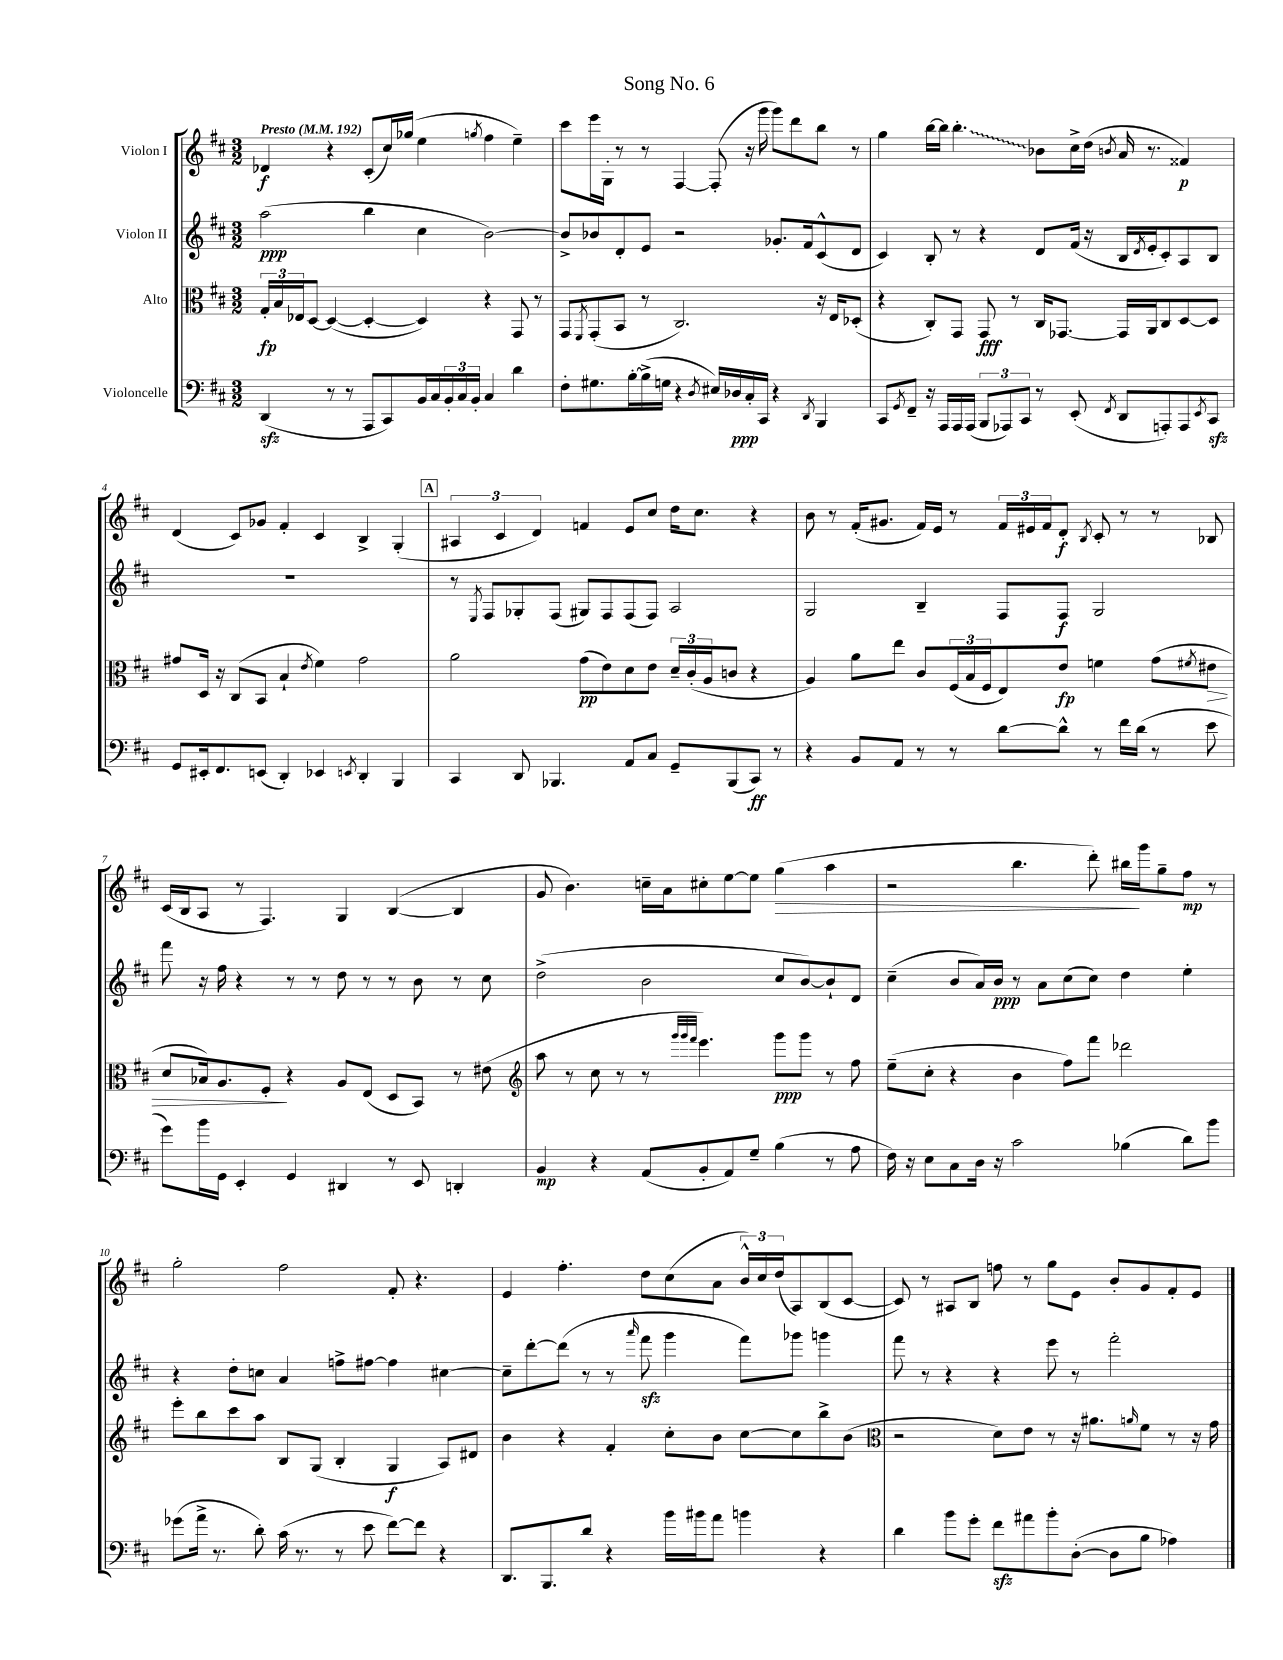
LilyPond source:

\header { title = "Song No. 6" }
<<
\new StaffGroup <<
\new Staff = "s0" \with { instrumentName = "Violon I" } {
    \clef treble \key d \major \numericTimeSignature \time 3/2 \tempo "Presto" 4 = 192
    des'4\f r4 cis'8-.( cis''16) ges''16( e''4 \acciaccatura { g''8 } fis''4 e''4--) |
    cis'''8 e'''16 g16-. r8 r8 fis4~ fis8-.( r16 g'''16 g'''8) d'''8 b''8 r8 |
    g''4 b''16~ b''16 \once \override Glissando.style = #'zigzag b''4.-.\glissando bes'8 cis''16-> d''16( \acciaccatura { b'8 } a'16 r8. fisis'4\p) |
    d'4( cis'8) ges'8 fis'4-. cis'4 b4-> g4-.( |
    \mark \markup { \box "A" } \tuplet 3/2 { ais4 cis'4 d'4) } f'4 e'8 cis''8 d''16 cis''8. r4 |
    b'8 r8 fis'16-.( gis'8. fis'16) e'16 r8 \tuplet 3/2 { fis'16 eis'16 fis'16 } d'8-.\f \acciaccatura { b8 } cis'8-. r8 r8 bes8 |
    cis'16( b16 a8 r8 fis4.) g4 b4~( b4 |
    g'8 b'4.) c''16-- a'16 cis''8-. e''8~ e''8 g''4\>( a''4 |
    r2 b''4. d'''8-.) bis''16\! g'''16 g''8-- fis''8\mp r8 |
    g''2-. fis''2 fis'8-. r4. |
    e'4 fis''4.-. d''8 cis''8( a'8 \tuplet 3/2 { b'16-^) cis''16 d''16( } a8) b8( cis'8~ |
    cis'8) r8 ais8 b8 f''8 r8 g''8 e'8 b'8-. g'8 fis'8-. e'8 \bar "|." |
}
\new Staff = "s1" \with { instrumentName = "Violon II" } {
    \clef treble \key d \major \numericTimeSignature \time 3/2
    a''2\ppp( b''4 cis''4 b'2~) |
    b'8-> bes'8 d'8-. e'8 r2 ges'8.-. fis'16 cis'8-^( d'8 |
    cis'4) b8-. r8 r4 d'8 fis'16( r16 b16 \acciaccatura { d'8 } e'16-. cis'8-.) a8 b8 |
    R1. |
    \mark \markup { \box "A" } r8 \acciaccatura { e8 } fis8 ges8-. fis8( gis8) fis8 fis8( fis8) a2 |
    g2 b4-- fis8 fis8\f g2 |
    fis'''8 r16 fis''16 r4 r8 r8 d''8 r8 r8 b'8 r8 cis''8 |
    d''2->( b'2 cis''8 b'8~) b'8-! d'8 |
    cis''4--( b'8 a'16) b'16\ppp r8 a'8 cis''8( cis''8) d''4 e''4-. |
    r4 d''8-. c''8 a'4 f''8-> fis''8~ fis''4 cis''4~ |
    cis''8-- d'''8~-. d'''8( r8 r8 \grace { a'''16 } fis'''8\sfz g'''4 fis'''8) ges'''8 g'''4 |
    fis'''8 r8 r4 r4 e'''8 r8 fis'''2-. \bar "|." |
}
\new Staff = "s2" \with { instrumentName = "Alto" } {
    \clef alto \key d \major \numericTimeSignature \time 3/2
    \tuplet 3/2 { g16-.\fp b16 ees16 } d8~ d4~( d4~-. d4) r4 g,8 r8 |
    g,8 \acciaccatura { fis,8 } g,8-.( b,8 r8 cis2.) r16 e16 des8-.( |
    r4 cis8-.) g,8 g,8\fff r8 cis16 ges,8.~ ges,16 a,16 cis8 d8~ d8 |
    gis'8 d16 r16 cis8( b,8 b4-! \acciaccatura { e'8 } fis'4) gis'2 |
    \mark \markup { \box "A" } a'2 g'8\pp( e'8) d'8 e'8 \tuplet 3/2 { d'16-- cis'16-.( a16 } c'8 r4 |
    a4) a'8 e''8 cis'8 \tuplet 3/2 { fis16( b16 fis16 } e8) e'8\fp f'4 g'8( \acciaccatura { fis'8 } eis'8\> |
    d'8 bes16) a8. fis8-.\! r4 a8 e8( d8 b,8) r8 eis'8( |
    \clef treble a''8 r8 cis''8 r8 r8 \grace { g'''32 g'''32 fis'''32 } e'''4.) g'''8\ppp g'''8 r8 fis''8 |
    e''8--( cis''8-. r4 b'4 fis''8) fis'''8 des'''2 |
    e'''8-. b''8 cis'''8 a''8 b8 g8( b4-. g4\f a8) dis'8 |
    b'4 r4 fis'4-. cis''8-. b'8 cis''8~ cis''8 b''8-> b'8( |
    \clef alto r2 d'8) e'8 r8 r16 ais'8. \grace { a'16 } fis'8 r8 r16 g'16 \bar "|." |
}
\new Staff = "s3" \with { instrumentName = "Violoncelle" } {
    \clef bass \key d \major \numericTimeSignature \time 3/2
    d,4\sfz( r8 r8 a,,8 cis,8) b,16 cis16 \tuplet 3/2 { b,16-. cis16 b,16-. } cis4 d'4 |
    fis8-. gis8. b16~-. b16->( g16 r4 \acciaccatura { d8 } eis16) des16\ppp cis16-. cis,16 r4 \acciaccatura { d,8 } b,,4 |
    cis,8 \acciaccatura { g,8 } fis,8-- r16 a,,16 a,,16 a,,16( \tuplet 3/2 { b,,8 aes,,8) cis,8 } r8 e,8-.( \acciaccatura { fis,8 } d,8 a,,8-.) a,,8 \acciaccatura { e,8 } cis,8\sfz |
    g,8 eis,16-. fis,8. e,8( d,4-.) ees,4 \acciaccatura { e,8 } d,4-. b,,4 |
    \mark \markup { \box "A" } cis,4 d,8 bes,,4. a,8 cis8 g,8-- bes,,8( cis,8\ff) r8 |
    r4 b,8 a,8 r8 r8 d'8~ d'8-^ r8 fis'16 d'16( r8 e'8 |
    g'8) b'16 g,16 e,4-. g,4 dis,4 r8 e,8 d,4-. |
    b,4\mp r4 a,8( b,8-. a,8) g8-- b4( r8 a8 |
    fis16) r16 e8 cis8 d16 r16 cis'2 bes4( d'8) b'8 |
    ges'8( a'16-> r8. d'8-.) cis'16( r8. r8 e'8 fis'8~) fis'8 r4 |
    d,8. b,,8. d'8 r4 b'16 bis'16 a'8 b'4 r4 |
    d'4 b'8 g'8-. fis'8\sfz ais'8 b'8-. d8~-.( d8 b8 aes4) \bar "|." |
}
>>
>>
